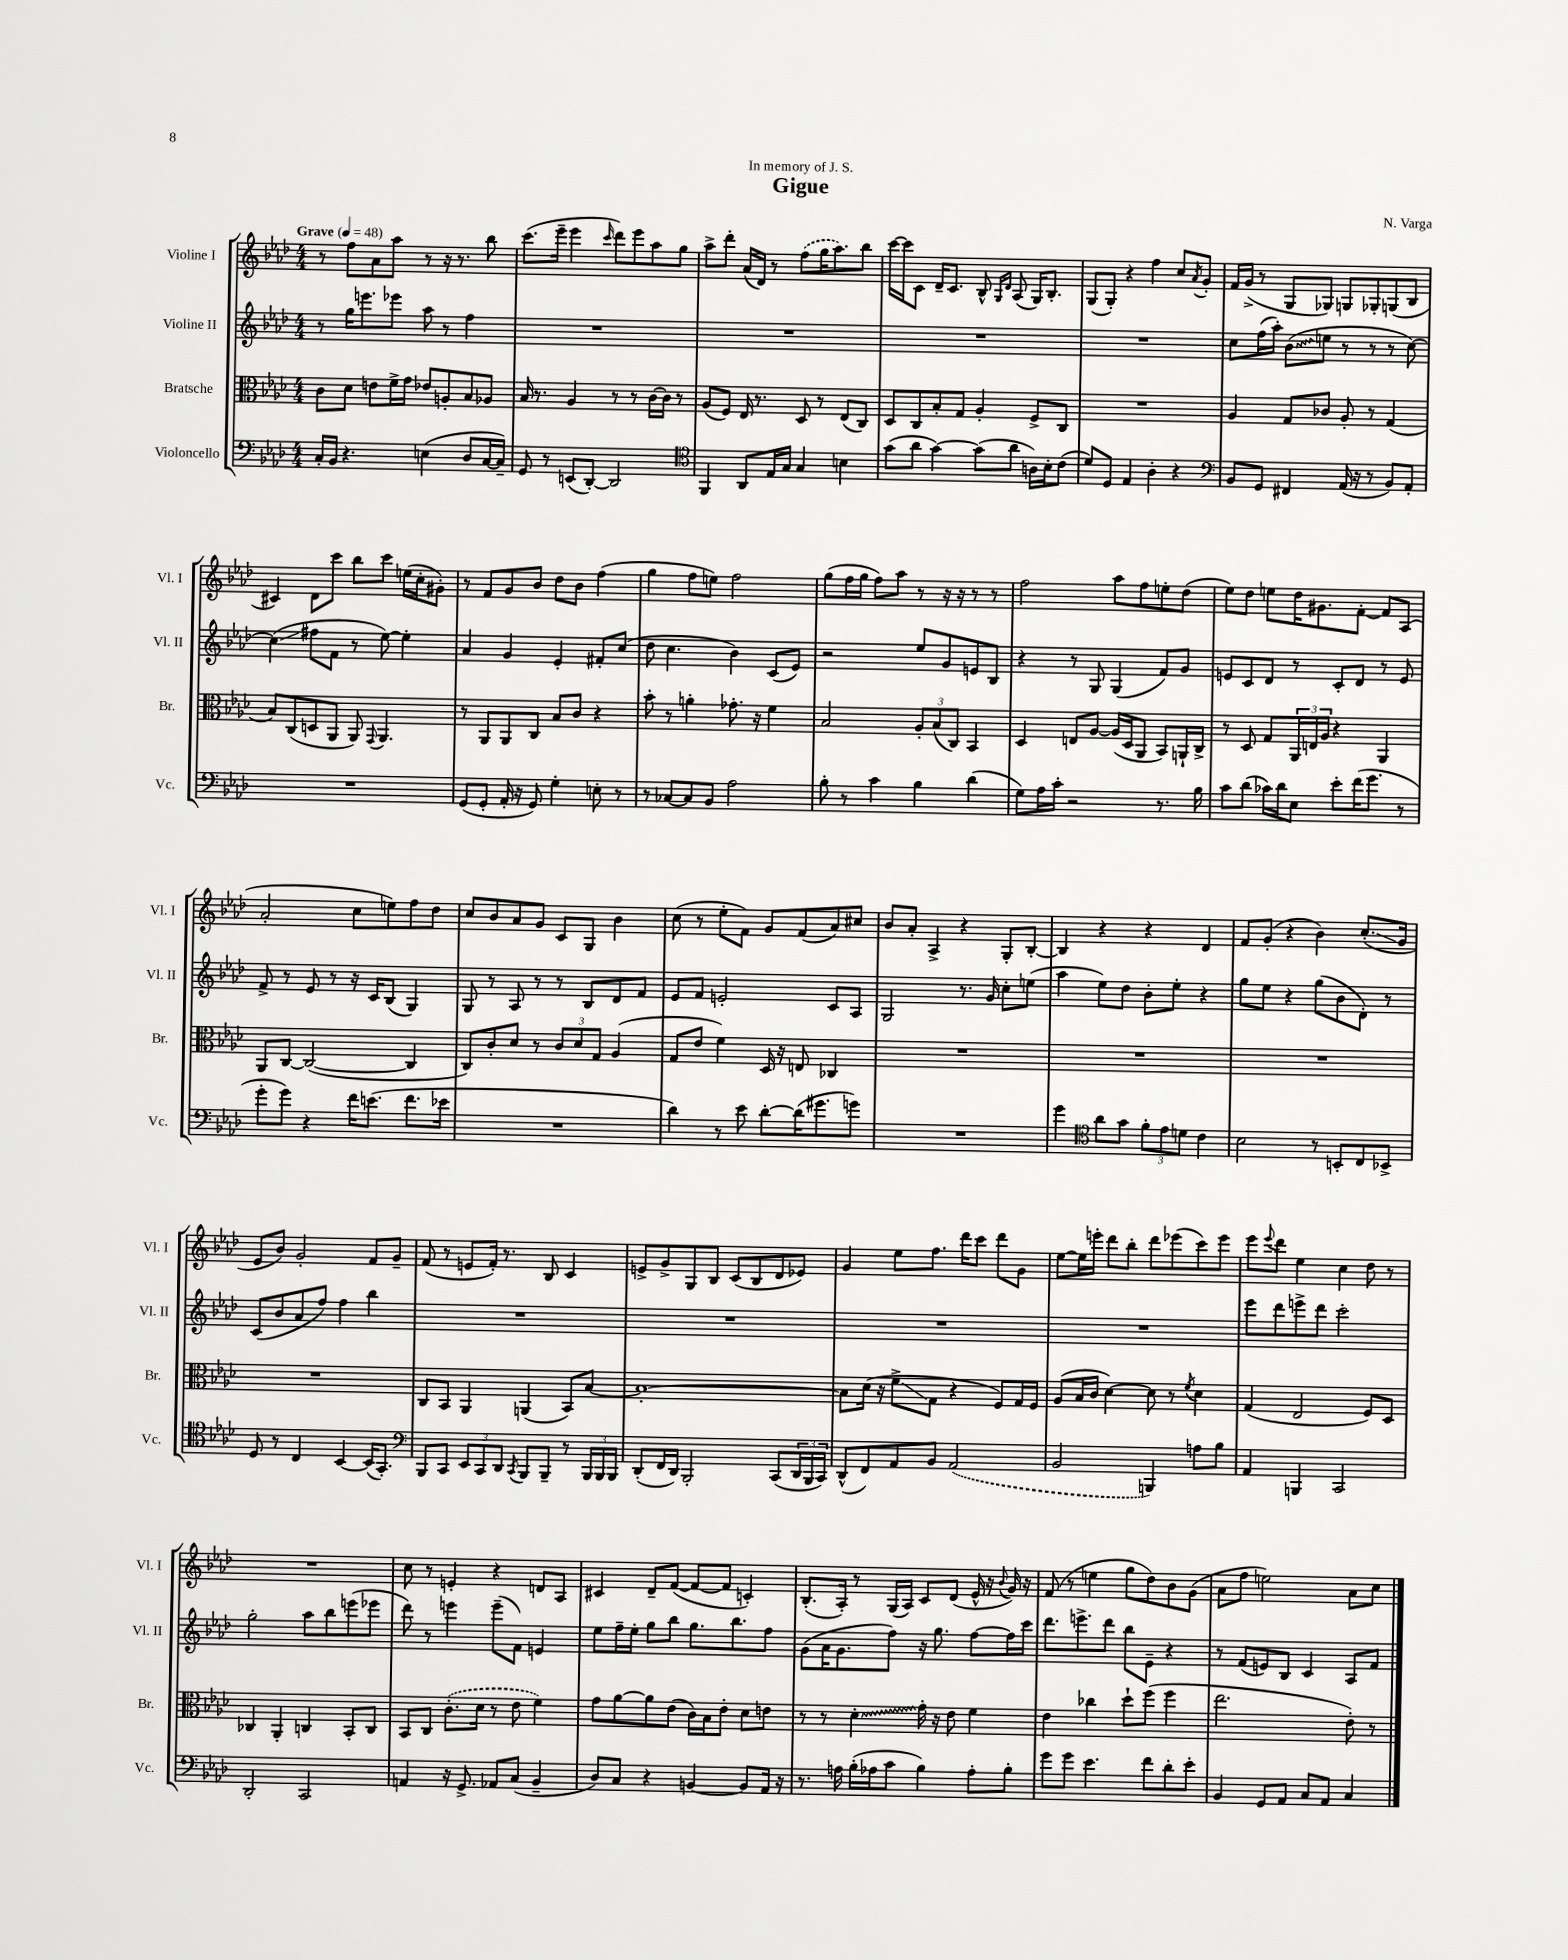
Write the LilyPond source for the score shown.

\header { title = "Gigue" composer = "N. Varga" dedication = "In memory of J. S." }
<<
\new StaffGroup <<
\new Staff = "s0" \with { instrumentName = "Violine I" shortInstrumentName = "Vl. I" } {
    \clef treble \key aes \major \numericTimeSignature \time 4/4 \tempo "Grave" 4 = 48
    r8 f''8 aes'8 aes''8 r8 r16 r8. bes''8 |
    c'''8.( ees'''16-- ees'''4 \grace { c'''16 } des'''8) ees'''8 aes''8 g''8 |
    aes''8-> des'''8-. aes'16( des'16) r8 \once \slurDashed f''8( g''16 aes''8.) bes''8 |
    c'''16~ c'''16 c'8 des'16-- c'8. bes8-^ \grace { g16 des'16 } aes8( g16) bes8.-. |
    g8( g8-.) r4 f''4 c''8 \acciaccatura { aes'8 } g'8-. |
    f'16 g'16->( r8 g8 ges8) g8 ges8-. g8( bes8 |
    cis'4) des'8 c'''8 bes''8 c'''8 e''16( c''16-. gis'8-.) |
    r8 f'8 g'8 bes'8 des''8 bes'8 f''4( |
    g''4 f''8 e''8) f''2 |
    g''8( f''16 g''16 f''8) aes''8 r8 r16 r16 r8 r8 |
    f''2 aes''8 f''8 e''8-. des''8( |
    ees''8) des''8 e''8 des''16 gis'8. f'8~-. f'8 aes8( |
    aes'2-. c''8 e''8) f''8 des''8 |
    c''8 bes'8 aes'8 g'8 c'8 g8 bes'4 |
    c''8( r8 ees''8-. f'8) g'8 f'8( aes'8) cis''8 |
    bes'8 aes'8-. aes4-> r4 g8-. bes8~-. |
    bes4 r4 r4 des'4 |
    f'8 g'8-.( r4 bes'4) c''8.-.\glissando( g'16 |
    ees'8 bes'8) g'2-. f'8 g'8-- |
    f'8( r8 e'8 f'16-.) r8. bes8 c'4 |
    e'8-> g'8-> g8 bes8 c'8( bes8 des'8 ees'8) |
    g'4 ees''8 f''8. des'''16 c'''8 des'''8 g'8 |
    ees''8~ ees''16 e'''16-. des'''8 bes''8-. des'''8 ees'''8( c'''8) ees'''8 |
    ees'''8 \appoggiatura { ees'''8 } des'''8 ees''4 c''4 des''8 r8 |
    R1 |
    c''8 r8 e'4-. r4 d'8 aes8 |
    cis'4 des'8-- f'8~( f'8~ f'8 c'4-.) |
    bes8.-.( aes16-.) r8 g16( aes16) c'8 des'8( ees'16-^ r16 \appoggiatura { bes'8 } g'16) r16 |
    f'8( r8 e''4 g''8 des''8) bes'8 g'8( |
    aes'8 f''8 e''2) aes'8 c''8 \bar "|." |
}
\new Staff = "s1" \with { instrumentName = "Violine II" shortInstrumentName = "Vl. II" } {
    \clef treble \key aes \major \numericTimeSignature \time 4/4
    r8 g''16 e'''8. ees'''8 aes''8 r8 f''4 |
    R1 |
    R1 |
    R1 |
    R1 |
    c''8 f''16( aes''16-.) \once \override Glissando.style = #'zigzag bes'8\glissando( e''8 r8 r8 r8 c''8~) |
    c''4\glissando( fis''8 f'8 r8 ees''8~) ees''4-. |
    aes'4 g'4 ees'4-. fis'8-. c''8( |
    des''8 c''4. bes'4) c'8( ees'8) |
    r2 ees''8 g'8 e'8 bes8 |
    r4 r8 g8 g4( f'8) g'8 |
    e'8 c'8 des'8 r8 c'8-. des'8 r8 e'8 |
    f'8-> r8 ees'8 r8 r16 c'16 bes8( g4) |
    g8 r8 aes8 r8 r8 bes8 des'8 f'8 |
    ees'8 f'8 e'2-. c'8 aes8 |
    g2 r8. g'16 c''8-. e''8( |
    aes''4 ees''8) des''8 bes'8-. ees''8-. r4 |
    g''8 ees''8 r4 g''8( bes'8 des'8-.) r8 |
    c'8( bes'8 aes'8 f''8) f''4 bes''4 |
    R1 |
    R1 |
    R1 |
    R1 |
    ees'''8 des'''8 e'''8-> des'''8 c'''2-. |
    g''2-. aes''8 bes''8 e'''8( ees'''8 |
    des'''8) r8 e'''4 e'''8--( f'8) e'4 |
    ees''8 f''16-- ees''16-. g''8 bes''8 g''8. bes''8. f''8 |
    g'8( aes'16 g'8. f''8) r16 g''8. f''8~ f''16 c'''16 |
    des'''8. e'''8.-> des'''8 bes''8 ees'8-- r4 |
    r8 f'8( e'8) bes8 c'4 aes8 f'8 \bar "|." |
}
\new Staff = "s2" \with { instrumentName = "Bratsche" shortInstrumentName = "Br." } {
    \clef alto \key aes \major \numericTimeSignature \time 4/4
    c'8 des'8 e'8 f'16-> g'16 ees'8 a8-. bes8 aes8 |
    bes16 r8. aes4 r8 r8 c'16~ c'16 r8 |
    aes8( f8) ees16 r8. des8 r8 ees8( c8) |
    des8 c8 bes8-. g8 aes4-. f8-> c8 |
    R1 |
    aes4 g8 ces'8 aes8-. r8 g4( |
    bes8) c8( d8 aes,8 aes,8) \appoggiatura { g,8 } aes,4. |
    r8 aes,8 aes,8 c8 bes8 c'8 r4 |
    bes'8-. r8 a'4-. ges'8.-. r16 f'4 |
    bes2 \tuplet 3/2 { aes8-. bes8( c8) } bes,4 |
    des4 e8 aes8~ aes16( des16 aes,8 bes,8) a,16-! c16-> |
    r8 des8 g8 \tuplet 3/2 { aes,16 e16 aes16 } r4 aes,4 |
    aes,8 c8~ c2~( c4 |
    c8) c'8-. des'8 r8 \tuplet 3/2 { c'8 des'8 g8 } aes4( |
    g8 ees'8 f'4) des16 r16 e8 ces4 |
    R1 |
    R1 |
    R1 |
    R1 |
    c8 bes,8 aes,4 a,4( bes,8) bes8~ |
    bes1~-. |
    bes8 des'16( r16 f'8->\glissando g8 r4 f8) g16 f16 |
    aes8( bes16 c'16 des'4~) des'8 r8 \acciaccatura { f'8 } des'4 |
    g4( ees2 f8) des8 |
    ces4 aes,4-. c4 bes,8-. c8 |
    bes,8 c8 \once \slurDashed c'8.-.( des'16 r8 ees'8 f'4) |
    g'8 aes'8~ aes'8 ees'8( c'16) bes16 ees'8-. des'8 e'8 |
    r8 r8 \once \override Glissando.style = #'zigzag des'4-.\glissando g'16-. r16 ees'8 f'4 |
    ees'4 ces''4 des''8-! f''8( f''4 |
    ees''2. ees'8-.) r8 \bar "|." |
}
\new Staff = "s3" \with { instrumentName = "Violoncello" shortInstrumentName = "Vc." } {
    \clef bass \key aes \major \numericTimeSignature \time 4/4
    c16-. bes,16 r4. e4( des8 c16~ c16--) |
    g,8 r8 e,8( des,8~-.) des,2 |
    \clef tenor f,4 aes,8 ees16 g16 g4 b4 |
    g'8( aes'8 g'4~) g'8( aes'8 a16) bes16-. c'8( |
    des'8) des8 ees4 aes4-. r4 |
    \clef bass bes,8 g,8 fis,4 aes,16( r16 r8 bes,8) aes,8-. |
    R1 |
    g,8( g,8-. aes,16-. r16 g,8) g4-. e8-. r8 |
    r8 ces8~ ces8 bes,8 aes2 |
    bes8-. r8 c'4 bes4 des'4( |
    g8) aes16 c'16-. r2 r8. bes16 |
    c'8 des'8( ces'16) des'16 ees8 ees'8-. f'16( g'8. r8 |
    g'8-. g'8) r4 f'16 e'8.( f'8. ees'16 |
    R1 |
    des'4) r8 ees'8 des'8~-. des'16( gis'8. g'8) |
    R1 |
    g'4 \clef tenor aes'8 g'8 \tuplet 3/2 { f'8-. ees'8 d'8 } c'4 |
    bes2 r8 b,8-. c8 bes,8-> |
    des8 r8 c4 bes,4~ bes,16( g,8.-.) |
    \clef bass bes,,8 c,8 \tuplet 3/2 { ees,8 c,8 des,8 } \acciaccatura { c,8 } bes,,8 bes,,8-- r8 \tuplet 3/2 { bes,,16 bes,,16 bes,,16 } |
    des,8-.( f,16 des,16) bes,,2-. c,8( \tuplet 3/2 { des,16 bes,,16 c,16) } |
    des,8-^( f,8) aes,8 bes,8 \once \slurDashed aes,2( |
    bes,2 b,,4) a8 bes8 |
    aes,4 b,,4 c,2 |
    des,2-. c,2 |
    a,4 r16 g,8.-> aes,8 c8( bes,4-- |
    des8) c8 r4 b,4~ b,8 aes,16 r16 |
    r8. a16 bes16-.( aes16 c'8 bes4) aes8-. bes8-. |
    g'8 g'8 ees'4. f'8 des'8-. ees'8-. |
    bes,4 g,8 aes,8 c8 aes,8 c4 \bar "|." |
}
>>
>>
\layout { \context { \Score \remove "Bar_number_engraver" } }
